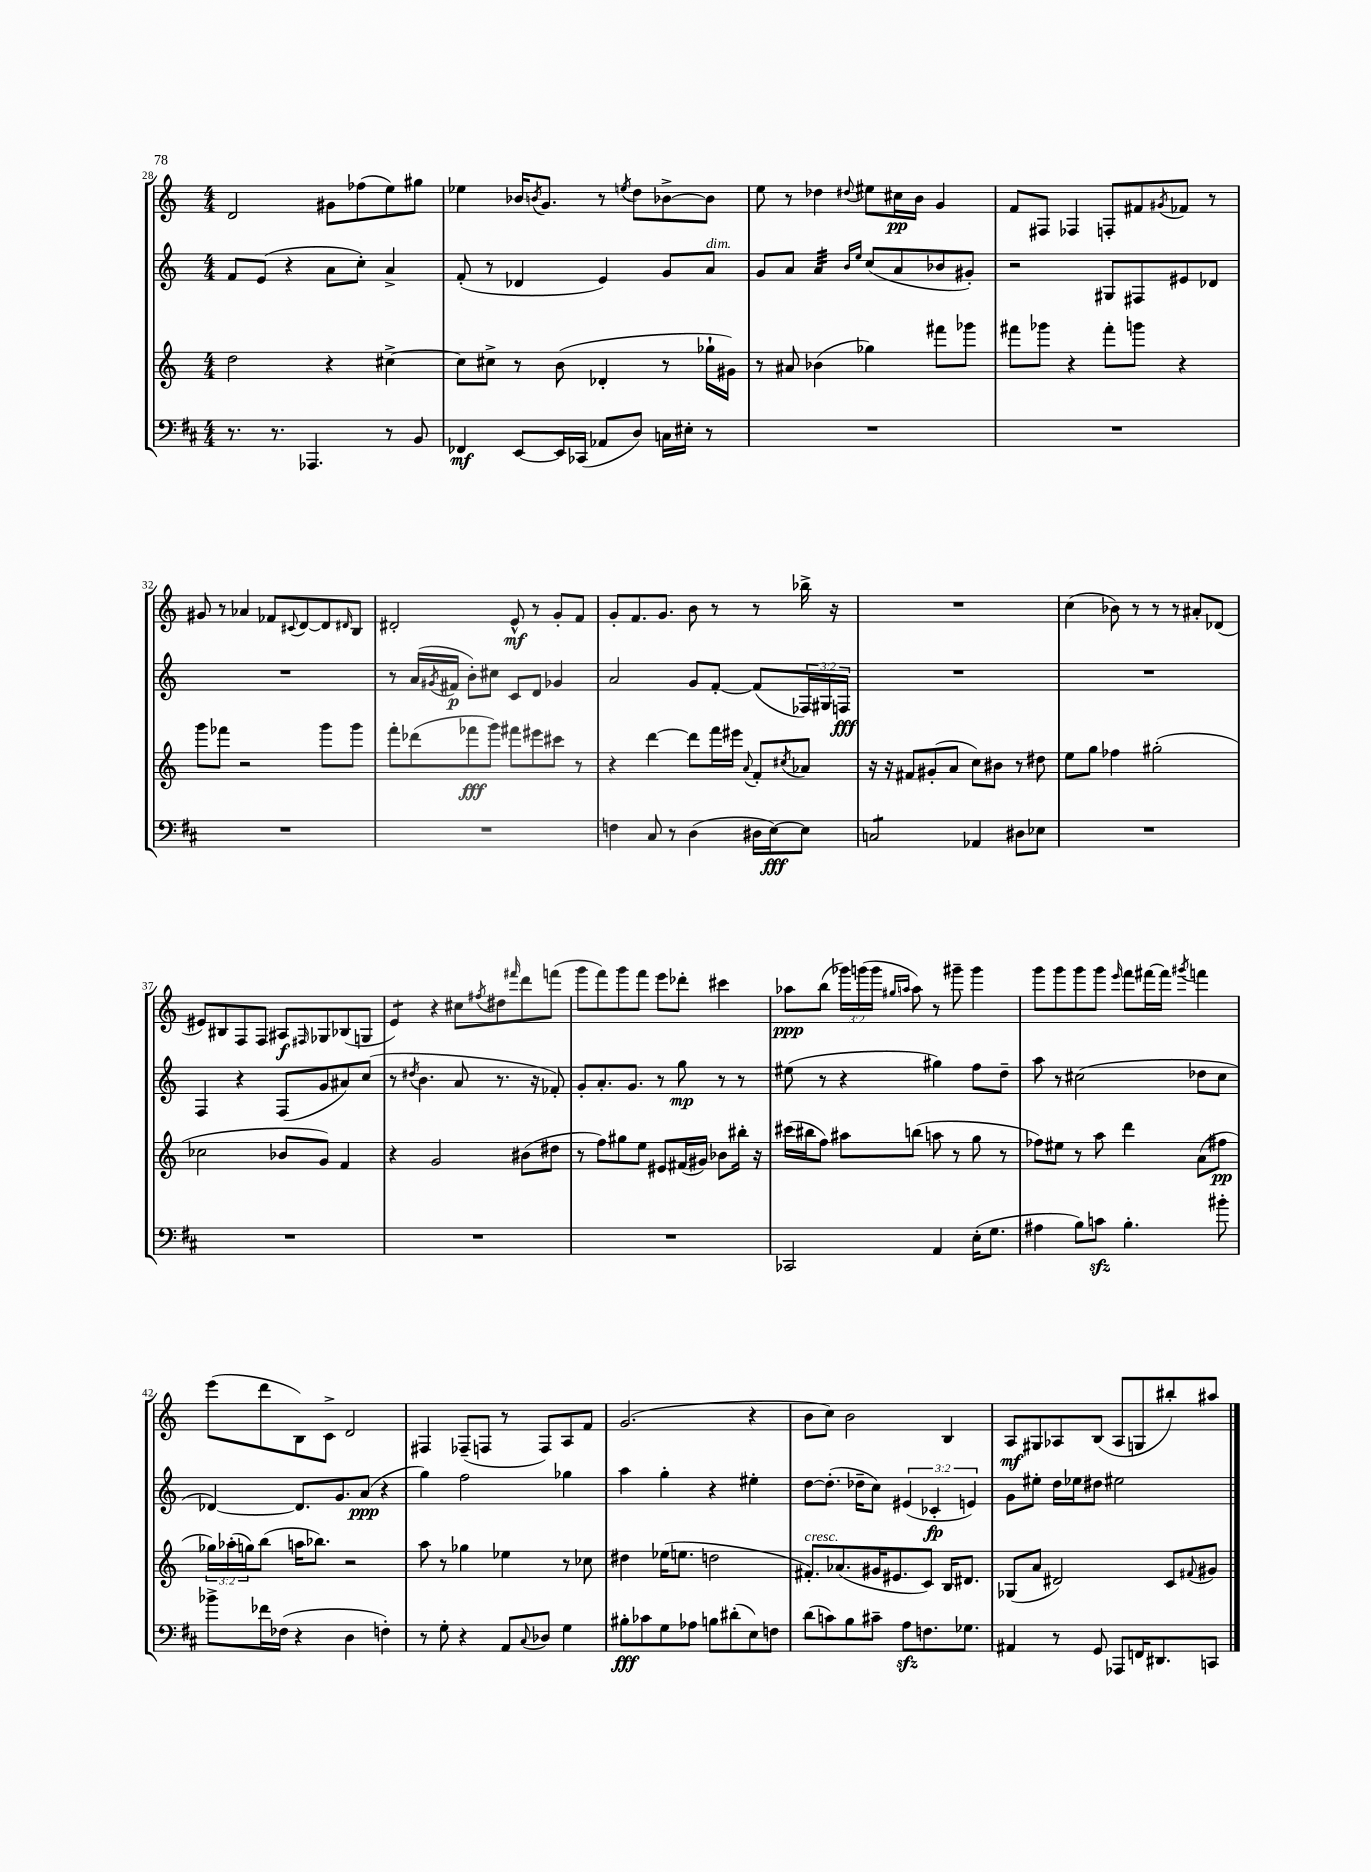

**kern	**kern	**kern	**kern
*staff4	*staff3	*staff2	*staff1
*clefF4	*clefG2	*clefG2	*clefG2
*k[f#c#]	*k[]	*k[]	*k[]
*M4/4	*M4/4	*M4/4	*M4/4
8.r	2dd	8f	2d
.	.	(8e	.
8.r	.	.	.
.	.	4r	.
4.AAA-	.	.	.
.	4r	8a	8g#
.	.	8cc')	(8ff-
8r	[4cc#^	4a^	8ee)
8BB	.	.	8gg#
=	=	=	=
4FF-	8cc#]	(8f'	4ee-
.	8cc#^	8r	.
[8EE	8r	4d-	16b-
.	.	.	8qb
.	.	.	8.g
16EE]	(8b	.	.
(16CC-	.	.	.
8AA-	4d-'	4e)	8r
.	.	.	8qee
8D)	.	.	8dd
16C	8r	8g	[8b-^
16E#'	.	.	.
8r	16gg-`	8a	8b-]
.	16g#)	.	.
=	=	=	=
1r	8r	8g	8ee
.	8a#	8a	8r
.	(4b-	4a	4dd-
.	.	16qqb	.
.	.	16qqee	8qqdd#
.	4gg-)	(8cc	8ee#
.	.	8a	16cc#
.	.	.	16b
.	8fff#	8b-	4g
.	8ggg-	8g#')	.
=	=	=	=
1r	8fff#	2r	8f
.	8ggg-	.	8F#
.	4r	.	4F-
.	8fff#'	8G#	8F'
.	8ggg	8F#	8f#
.	.	.	8qg#
.	4r	8e#	8f-
.	.	8d-	8r
=	=	=	=
1r	8ggg	1r	8g#
.	8fff-	.	8r
.	2r	.	4a-
.	.	.	8f-
.	.	.	8qqc#
.	.	.	[8d
.	8ggg	.	8d]
.	.	.	16qqd#
.	8ggg	.	8B
=	=	=	=
1r	8fff'	8r	2d#'
.	(8ddd-	(16a	.
.	.	8qg#	.
.	.	16f#	.
.	8fff-	8b')	.
.	8ggg)	8cc#	.
.	8fff#	8c	8e^^
.	8eee#	8d	8r
.	8ccc#	4g-	8g'
.	8r	.	8f
=	=	=	=
4F	4r	2a	8g'
.	.	.	8.f
8C#	[4ddd	.	.
.	.	.	8.g
8r	.	.	.
(4D	8ddd]	8g	8b
.	16fff	[8f'	8r
.	16eee#	.	.
.	8qqa	.	.
16D#	8f'	(8f]	8r
[16E)	.	.	.
.	8qcc#	.	.
8E]	8a-	24F-)	16bb-^
.	.	24G#	.
.	.	.	16r
.	.	24F	.
=	=	=	=
2C	16r	1r	1r
.	16r	.	.
.	8f#	.	.
.	(8g#'	.	.
.	8a	.	.
4AA-	8cc)	.	.
.	8b#	.	.
8D#	8r	.	.
8E-	8dd#	.	.
=	=	=	=
1r	8ee	1r	(4cc
.	8gg	.	.
.	4ff-	.	8b-)
.	.	.	8r
.	(2gg#'	.	8r
.	.	.	8r
.	.	.	8a#'
.	.	.	(8d-
=	=	=	=
1r	2cc-	4F	8e#)
.	.	.	8B#
.	.	4r	8F
.	.	.	8F
.	8b-	(8F	8A#
.	.	.	16qqF#
.	8g)	8g	8G-
.	4f	8a#)	(8B-
.	.	(8cc	8G
=	=	=	=
1r	4r	8r	4e)
.	.	8qdd#	.
.	.	4.b	.
.	2g	.	4r
.	.	8a	8cc#
.	.	.	8qff#
.	.	8.r	8dd#
.	.	.	16qqfff#
.	(8b#	.	8ddd
.	.	16r	.
.	8dd#	8f-')	(8fff
=	=	=	=
1r	8r	8g'	8ggg
.	8ff)	8.a'	8fff)
.	8gg#	.	8ggg
.	.	8.g	.
.	8ee	.	8fff
.	8e#	8r	8eee
.	(16f#	8gg	8ddd-'
.	16g#)	.	.
.	8b-	8r	4ccc#
.	16bb#'	8r	.
.	16r	.	.
=	=	=	=
2CC-	(16ccc#	(8ee#	8aa-
.	16bb#	.	.
.	8ff)	8r	(8bb
.	8aa#	4r	24ggg-)
.	.	.	(24ggg
.	.	.	24ggg
.	.	.	16qqgg#
.	.	.	16qqaa
.	(8bb	.	8aa)
4AA	8aa	4gg#)	8r
.	8r	.	8ggg#~
(16E'	8gg	8ff	4ggg#
8.G	.	.	.
.	8r	8dd~	.
=	=	=	=
4A#	8ff-)	8aa	8ggg
.	8ee#	8r	8ggg
8B)	8r	(2cc#	8ggg
8c	8aa	.	8ggg
.	.	.	16qqeee
4.B'	4ddd	.	8fff
.	.	.	[16fff#
.	.	.	16fff#]
.	.	.	8qggg#
.	(8a	8dd-	4fff
8b#'	8ff#	8cc#	.
=	=	=	=
8b-^	24gg-)	[4d-)	(8eee
.	(24aa-'	.	.
.	24gg)	.	.
16f-	(8bb	.	8ddd
(16F-	.	.	.
4r	16aa	8.d-]	8B)
.	8.bb-)	.	.
.	.	.	8c^
.	.	8.g	.
4D	2r	.	2d
.	.	(8a	.
4F')	.	4r	.
=	=	=	=
8r	8aa	4gg)	4F#
8G'	8r	.	.
4r	4gg-	2ff	(8F-~
.	.	.	8F
8AA	4ee-	.	8r
8qqC#	.	.	.
8D-	.	.	8F)
4G	8r	4gg-	8A
.	8cc-	.	8f
=	=	=	=
8B#'	4dd#	4aa	(2.g
8c-	.	.	.
8G	(16ee-	4gg'	.
.	8.ee	.	.
8A-	.	.	.
8B	2dd	4r	.
(8d#'	.	.	.
8E)	.	4ee#'	4r
8F	.	.	.
=	=	=	=
(8d	8.f#')	[8dd	8b
8c)	.	(8.dd']	8cc)
.	(8.a-	.	.
8B	.	.	2b
.	.	16dd-~	.
8c#~	16g#	8cc)	.
.	8.e#	.	.
8A	.	(6e#	.
8.F	8c)	.	.
.	.	6c-'	.
.	16B	.	4B
8.G-	8.d#	.	.
.	.	6e)	.
=	=	=	=
4AA#	(8G-	8g	8A
.	8a	8ee#'	8G#
8r	2d#)	16dd	8A-
.	.	16ee-	.
8GG	.	8dd#	(8B
8AAA-	.	2ee#	8A-
16FF	.	.	8G
8.DD#	.	.	.
.	8c	.	8bb#')
.	8qqf#	.	.
8CC	8g#	.	8aa#
==	==	==	==
*-	*-	*-	*-
